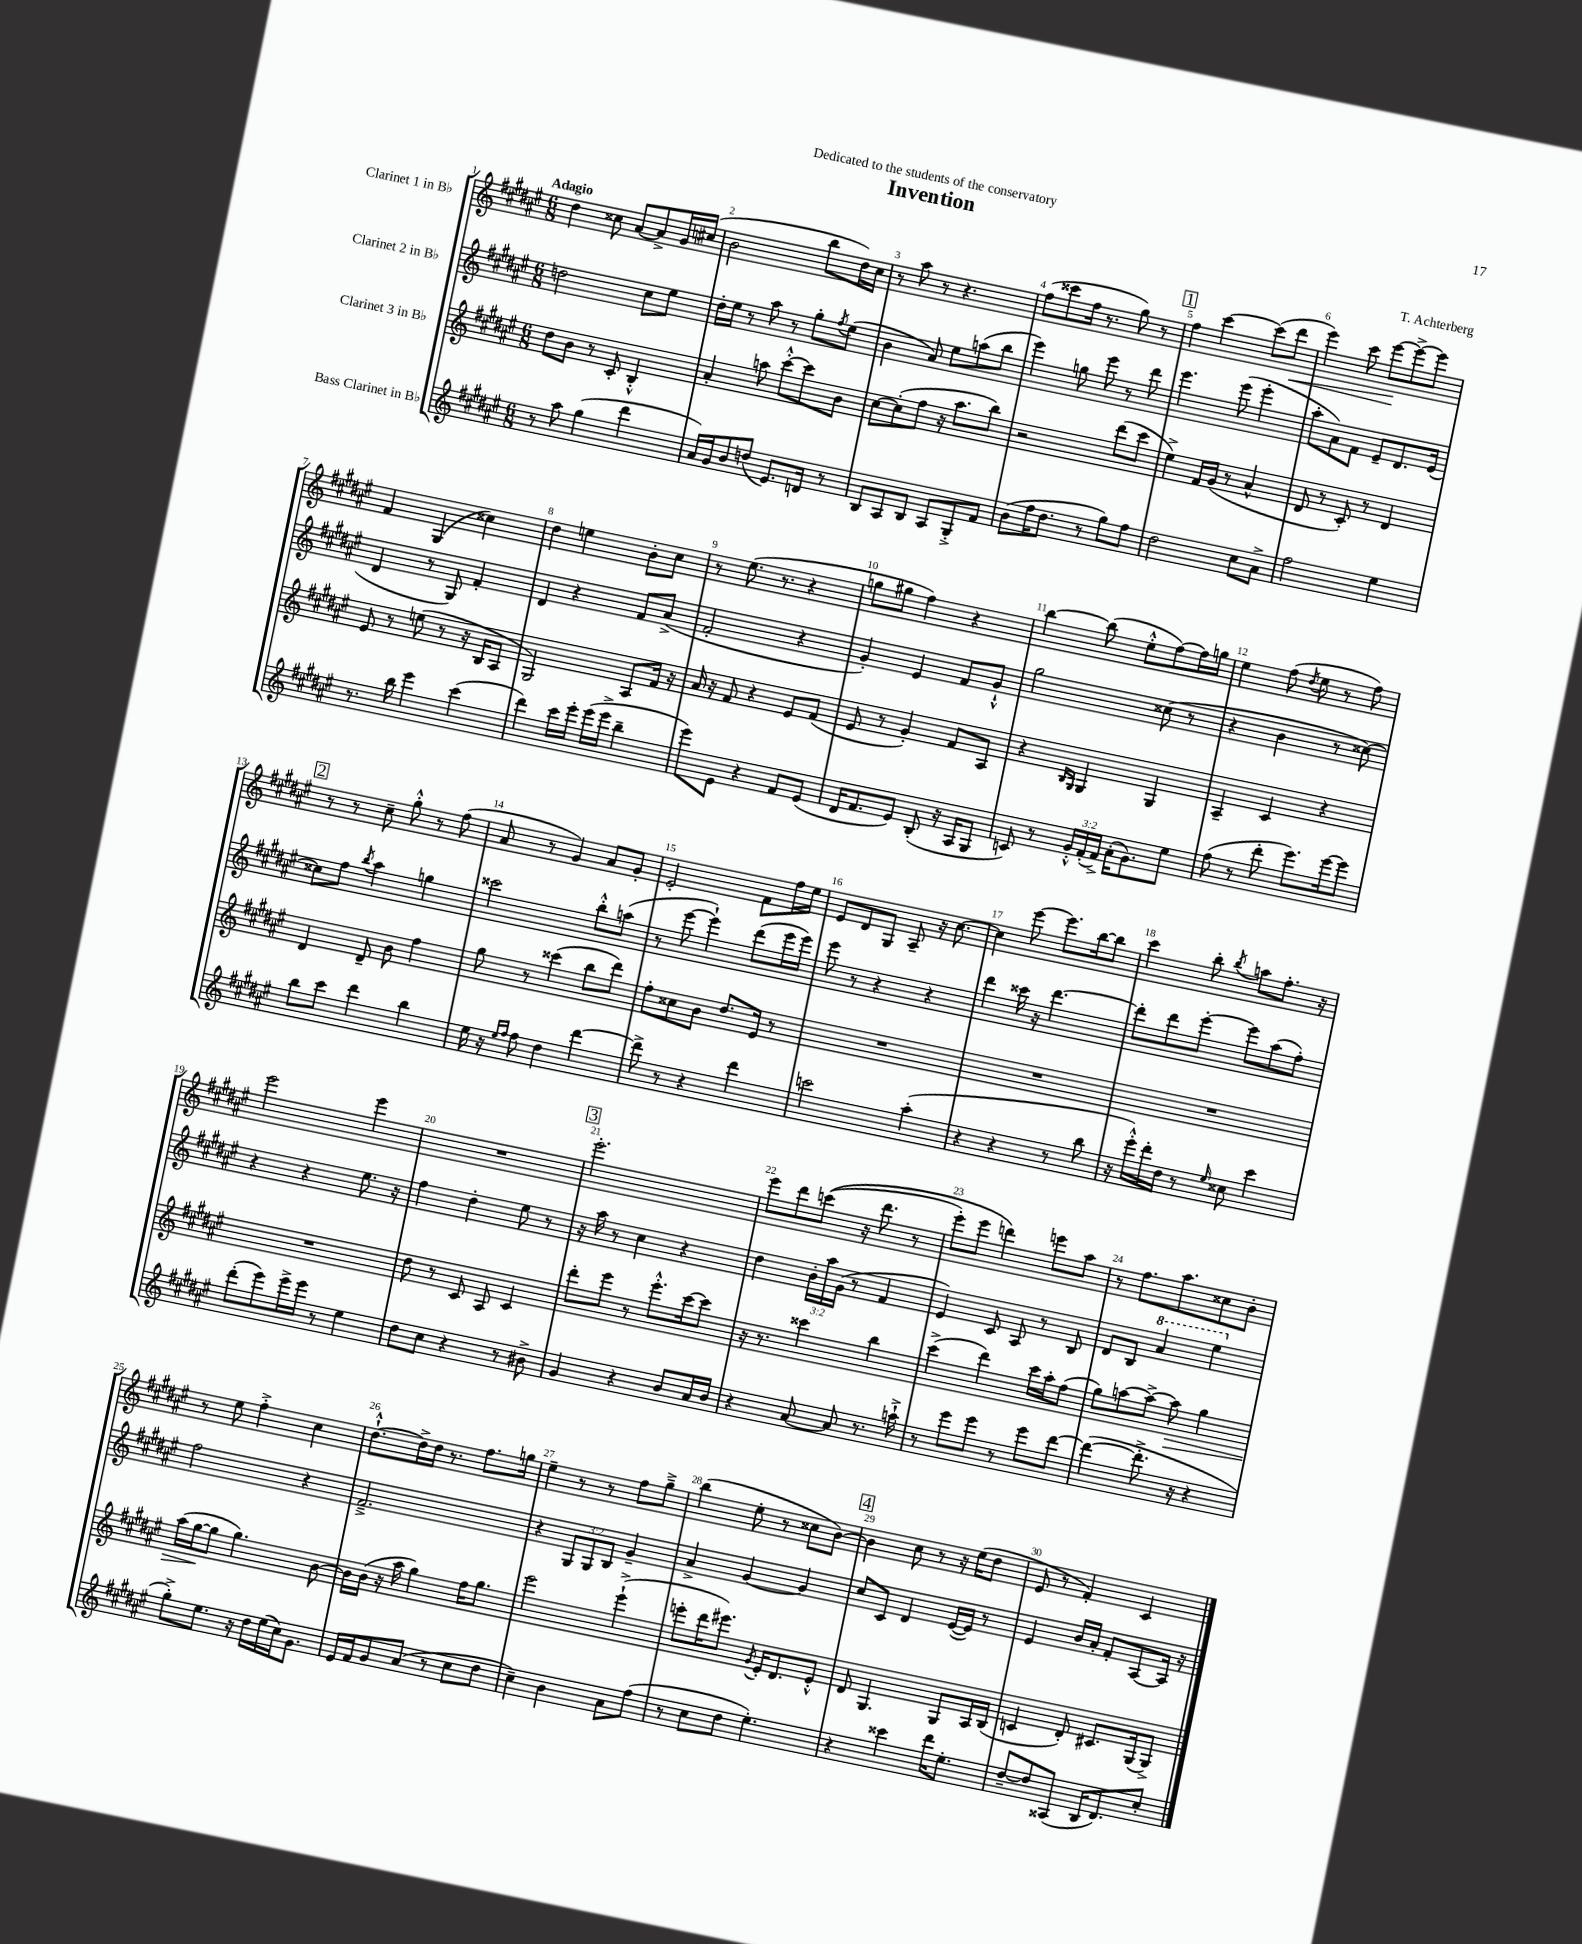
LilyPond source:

\header { title = "Invention" composer = "T. Achterberg" dedication = "Dedicated to the students of the conservatory" }
<<
\new StaffGroup <<
\new Staff = "s0" \with { instrumentName = "Clarinet 1 in Bb" } {
    \clef treble \key fis \major \numericTimeSignature \time 6/8 \tempo "Adagio"
    dis''4 cisis''8 ais'8~ ais'8-> gis'16 cis''16( |
    b'2 b''8 dis''16) cis''16 |
    r8 ais''8 r8 r4. |
    fis''8( cisis'''8 fis''16 r8. gis''8) r8 |
    \mark \markup { \box "1" } fis''4 cis'''4~ cis'''8( dis'''8\< |
    eis'''4) cis'''8 eis'''8~\! eis'''8~-> eis'''8 |
    fis'4 gis4( cisis''4) |
    dis''4 e''4 b'8-. cis''8 |
    r8 eis''8.( r8. r4 |
    g''8 gis''8 fis''4) r4 |
    b''4~ b''8( eis''8-.-^ fis''8~) fis''16 g''16 |
    eis''4 fis''8( \acciaccatura { dis''8 } eis''8 r8 fis''8) |
    \mark \markup { \box "2" } r8 r8 cis''8-- gis''8-.-^ r8 fis''8( |
    ais'8 r8 gis'4) ais'8 gis'8-. |
    eis'2-. fis'8 fis''16 eis''16 |
    eis'8 dis'8 gis8 ais8-- r16 cis''8.~ |
    cis''4 eis'''8~ eis'''8. b''16~ b''8 |
    cis'''4 b''8-. \acciaccatura { b''8 } a''8 fis''8.-. r16 |
    eis'''2 eis'''4 |
    R2. |
    \mark \markup { \box "3" } eis'''2.-. |
    eis'''8 dis'''8 c'''8(\( r16 dis'''8. r8 |
    eis'''8-.) eis'''8 d'''4\) e'''8 ais''8 |
    r8 fis''8. ais''8. cisis''8 b'8-. |
    r8 eis''8 fis''4-.-> cis''4 |
    dis''8.~-!-^ dis''16-> dis''16 r8. fis''8. g''16 |
    eis''4-- r8 r8 fis''8 gis''8---> |
    b''4( eis''8-. r8 cisis''8 b'8~) |
    \mark \markup { \box "4" } b'4 cis''8 r8 r16 eis''16( dis''8 |
    eis'8 r8 fis'4-.) cis'4 \bar "|." |
}
\new Staff = "s1" \with { instrumentName = "Clarinet 2 in Bb" } {
    \clef treble \key fis \major \numericTimeSignature \time 6/8 \override Staff.TupletNumber.text = #tuplet-number::calc-fraction-text
    d''2 cis''8 eis''8 |
    dis''16-. eis''16 r8 ais''8 r8 gis''8-. \acciaccatura { fis''8 } eis''8( |
    b'4 ais'8) eis''8 a''8( b''8 |
    eis'''4) g''8 eis'''8 r8 dis'''8 |
    \mark \markup { \box "1" } eis'''4. eis'''8( eis'''4-. |
    ais''8-. ais'8) fis'8 eis'8-- dis'8. eis'16( |
    dis'4 r8 gis8) fis'4-. |
    dis'4 r4 fis'8 ais'8->( |
    fis'2-. r4 |
    gis'4-.) eis'4 fis'8 gis'8-!-^ |
    gis''2 cisis''8( r8 |
    r4 b'4 r8 cisis''8~) |
    \mark \markup { \box "2" } cisis''8 fis''8 \acciaccatura { b''8 } ais''4 g''4 |
    cisis'''2 b''8-.-^ a''8( |
    r8 eis'''8~ eis'''4-!) dis'''8( eis'''16 eis'''16) |
    eis'''8 r8 r4 r4 |
    dis'''4 cisis'''16 r16 dis'''4.~ |
    dis'''8-. dis'''8 eis'''8~-. eis'''8 ais''8( fis''8-.) |
    r4 r4 eis''8. r16 |
    fis''4 dis''4-. eis''8 r8 |
    \mark \markup { \box "3" } r16 ais''16 r8 cis''4 r4 |
    dis''4 \tuplet 3/2 { b'16-. ais''16 gis'16( } r8 fis'4 |
    eis'4) cis'8 ais8 r8 b8 |
    dis'8 b8 \ottava #1 ais''4 eis'''4 \ottava #0 |
    fis''2 r4 |
    fis'2.---> |
    r4 \tuplet 3/2 { gis8 gis8 b8 } gis'4-- |
    ais'4-> gis'4~ gis'4 |
    \mark \markup { \box "4" } cis''8 cis'8 dis'4 eis'16~( eis'16) r8 |
    eis'4 b'16 ais'16-. fis'8-. ais8~ ais16 r16 \bar "|." |
}
\new Staff = "s2" \with { instrumentName = "Clarinet 3 in Bb" } {
    \clef treble \key fis \major \numericTimeSignature \time 6/8
    dis''8 b'8 r8 cis'8-. b4-.-^ |
    ais'4-. a''8 cis'''8~-.-^ cis'''8 b'8 |
    cis''8~ cis''8-.( fis''8 r16 ais''8. b''8) |
    r2 dis'''8( cis'''8 |
    \mark \markup { \box "1" } eis''4->) fis'16 gis'16( r8 ais'4-^ |
    dis'8 r8 cis'8-.) r8 dis'4 |
    eis'8 r8 e''8( r8 r16 b16 ais8 |
    gis2) ais8 fis'16 r16 |
    ais'16 r16 fis'8 r4 eis'8 fis'8( |
    eis'8 r8 gis'4-.) fis'8 ais8 |
    r4 \grace { b16 gis16 } gis4 gis4 |
    ais4-- cis'4 r4 |
    \mark \markup { \box "2" } dis'4 dis'8-- b'8 fis''4 |
    gis''8 r8 cisis'''4( b''8 dis'''8) |
    fis''8-. cisis''8 b'8 dis''8. eis'16 r8 |
    R2. |
    R2. |
    R2. |
    R2. |
    dis''8 r8 cis'8 ais8 cis'4 |
    \mark \markup { \box "3" } dis'''8-. eis'''8 r8 eis'''8.-.-^ cis'''16~ cis'''8 |
    r16 r8. cisis'''4 b''4 |
    cis'''4->( dis'''4) cis'''16 ais''16-. fis''8( |
    gis''8) a''8~ a''8~-> a''8\> gis''4 |
    ais''16( gis''16~\! gis''8 gis''4.) b'8~ |
    b'16 b'16( r16 ais''16 gis''4) fis''16 gis''8. |
    eis'''2 eis'''4-!->( |
    e'''8-. dis'''16 eis'''8.) \acciaccatura { gis'8 } eis'16-. dis'8. eis'8-.-^ |
    \mark \markup { \box "4" } dis'8 gis4. gis8 ais16 b16( |
    c'4 dis'8-.) cis'8. gis16( gis8->) \bar "|." |
}
\new Staff = "s3" \with { instrumentName = "Bass Clarinet in Bb" } {
    \clef treble \key fis \major \numericTimeSignature \time 6/8 \override Staff.TupletNumber.text = #tuplet-number::calc-fraction-text
    r8 ais''8 gis''4( dis'''4 |
    ais'16) gis'16 b'8 d''8( eis'8.) d'16 r8 |
    b8 ais8 b8 ais8 gis8-.-> fis'8 |
    b'8( fis''16 dis''8. r8 gis''8) fis''8 |
    \mark \markup { \box "1" } dis''2 cis''8 ais'8-> |
    fis''2 eis''4 |
    r8. b''16 eis'''4 cis'''4( |
    dis'''4) cis'''16 eis'''16-. eis'''16( eis'''16-> b''4-- |
    eis'''8) eis'8 r4 fis'8 eis'8( |
    dis'16 fis'8. eis'8) b8-.( r16 ais16 gis8 |
    c'8) r8 \tuplet 3/2 { gis'16-.-^ fis'16-.( fis'16->) } ais'16-.( gis'8.) eis''8 |
    fis''8( r8 dis'''8-. eis'''8.) eis'''16~ eis'''8 |
    \mark \markup { \box "2" } b''8 cis'''8 dis'''4 b''4 |
    eis''16 r16 \grace { eis''16 fis''16 } fis''8 dis''4 dis'''4~ |
    dis'''8-> r8 r4 dis'''4 |
    c'''2 ais''4-.( |
    r4 r4 r8 b''8 |
    r16 eis'''16-.-^) dis'''16-. dis''16 r8 \grace { eis''16 } cisis''8 cis'''4 |
    dis'''8-.( eis'''8) eis'''16-> eis'''16 r8 eis''4 |
    dis''8 cis''8 r4 r8 bis'8-> |
    \mark \markup { \box "3" } gis'4 r4 b'8 ais'16 b'16 |
    r4 ais'8~ ais'8 r8. a''16-!-> |
    r8 eis'''8 eis'''8 r8 eis'''8 dis'''8~ |
    dis'''4~( dis'''8.-.-> r16 r4 |
    gis''8-.->) eis''8. r16 dis''16 eis''16( cis''16) gis'8. |
    eis'16 fis'16 gis'8 ais'8( r8 cis''8 dis''8 |
    cis''4--) b'4 ais'8 fis''8( |
    r8 cis''8 dis''8 eis''4.-.) |
    \mark \markup { \box "4" } r4 cisis'''4 dis'''16 eis''8.-. |
    dis''8~-- dis''8 aisis8( b16 dis'8.) cis''8-. \bar "|." |
}
>>
>>
\layout { \context { \Score \override BarNumber.break-visibility = ##(#f #t #t) barNumberVisibility = #all-bar-numbers-visible } }
